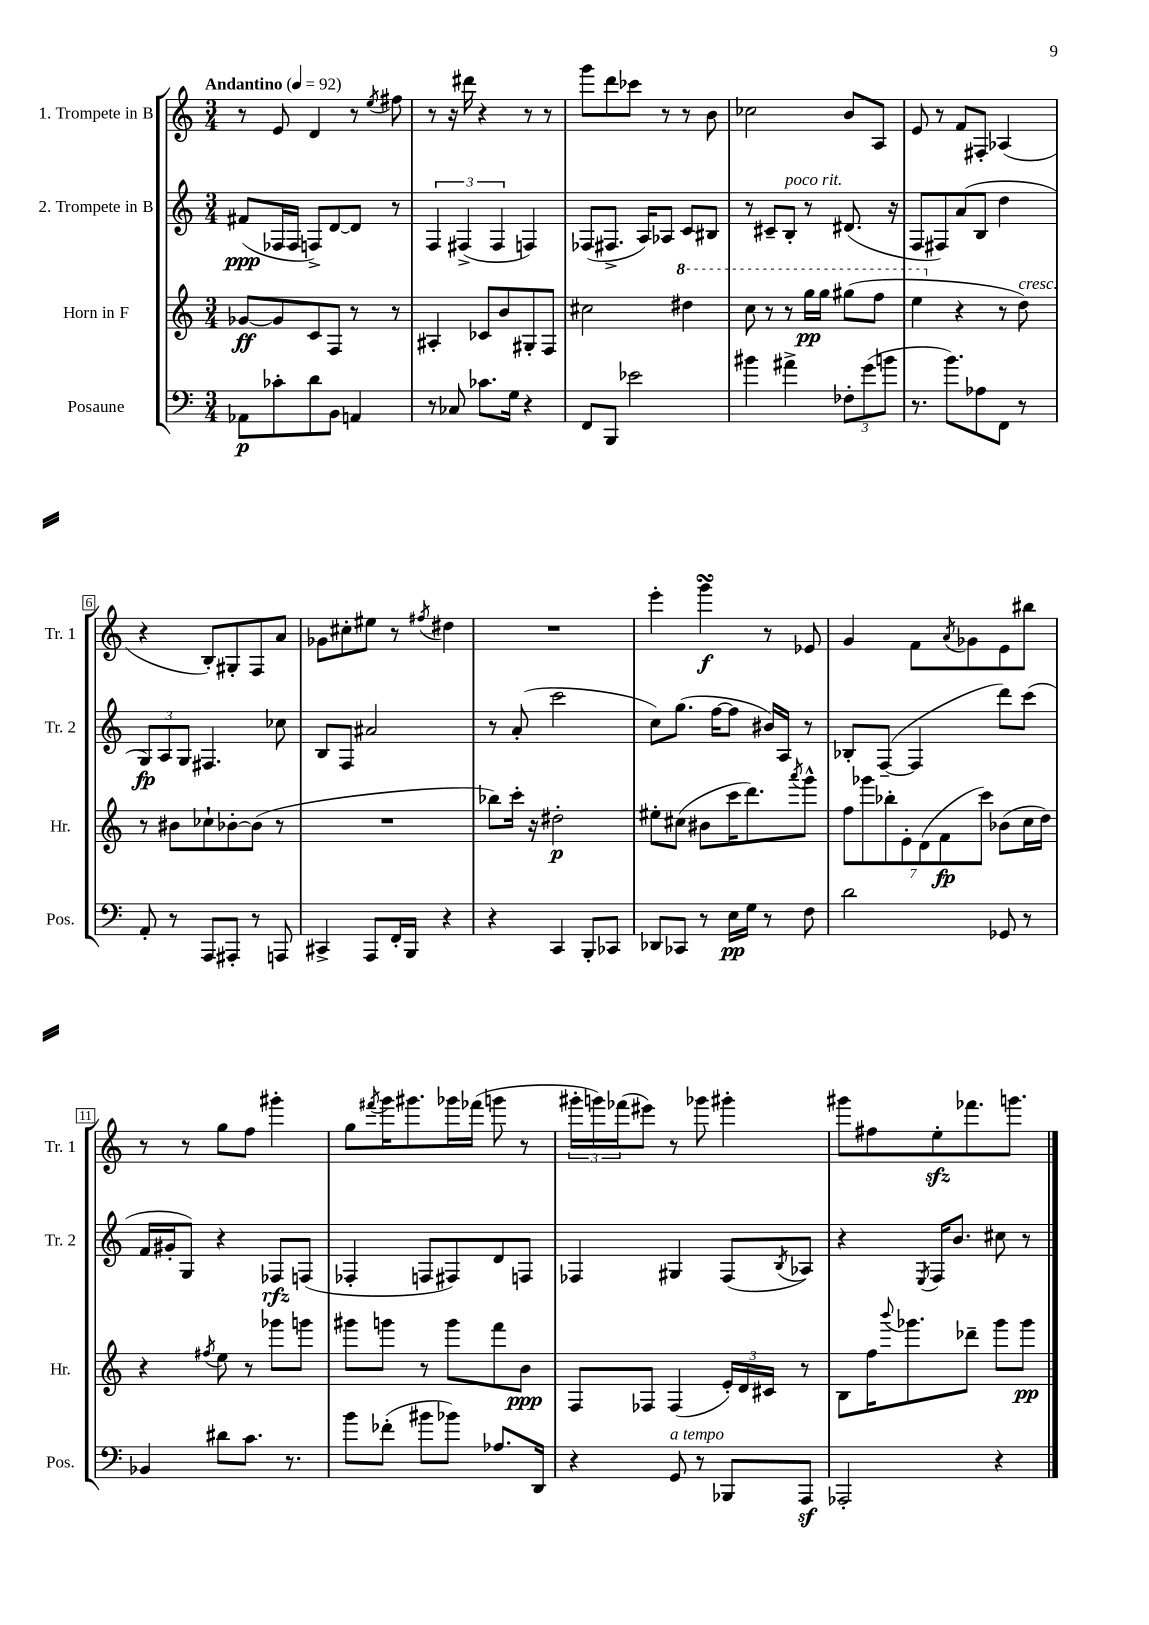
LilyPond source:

<<
\new StaffGroup <<
\new Staff = "s0" \with { instrumentName = "1. Trompete in B" shortInstrumentName = "Tr. 1" } {
    \clef treble \key c \major \numericTimeSignature \time 3/4 \tempo "Andantino" 4 = 92
    r8 e'8 d'4 r8 \acciaccatura { e''8 } fis''8 |
    r8 r16 dis'''16 r4 r8 r8 |
    g'''8 d'''8 ces'''8 r8 r8 b'8 |
    ces''2 b'8 a8 |
    e'8 r8 f'8 fis8-. aes4( |
    r4 b8-.) gis8-. f8 a'8 |
    ges'8 cis''8-. eis''8 r8 \acciaccatura { fis''8 } dis''4 |
    R2. |
    e'''4-. g'''4\turn\f r8 ees'8 |
    g'4 f'8 \acciaccatura { a'8 } ges'8 e'8 bis''8 |
    r8 r8 g''8 f''8 gis'''4-. |
    g''8 \acciaccatura { fis'''8 } g'''16 gis'''8. ges'''16 fes'''16( g'''8 r8 |
    \tuplet 3/2 { gis'''16-. g'''16) fes'''16( } eis'''8) r8 ges'''8 gis'''4-. |
    gis'''8 fis''8 e''8-.\sfz fes'''8. g'''8. \bar "|." |
}
\new Staff = "s1" \with { instrumentName = "2. Trompete in B" shortInstrumentName = "Tr. 2" } {
    \clef treble \key c \major \numericTimeSignature \time 3/4
    fis'8\ppp( fes16 fes16 f8->) d'8~ d'8 r8 |
    \tuplet 3/2 { f4 fis4->( fis4 } f4) |
    fes8( fis8.-> a16) aes8 c'8 bis8 |
    r8 cis'8-- b8-.^\markup { \italic "poco rit." } r8 dis'8.( r16 |
    f8 fis8) a'8( b8 d''4 |
    \tuplet 3/2 { g8\fp) a8 g8 } fis4. ces''8 |
    b8 f8 ais'2 |
    r8 a'8-.( c'''2 |
    c''8) g''8.( f''16~ f''8 bis'16) a16 r8 |
    bes8-. f8~--( f4 d'''8) c'''8( |
    f'16 gis'16-. g8) r4 fes8\rfz f8( |
    fes4-. f8 fis8) d'8 f8 |
    fes4 gis4 fes8( \acciaccatura { b8 } aes8) |
    r4 \acciaccatura { e8 } f16 b'8. cis''8 r8 \bar "|." |
}
\new Staff = "s2" \with { instrumentName = "Horn in F" shortInstrumentName = "Hr." } {
    \clef treble \key c \major \numericTimeSignature \time 3/4
    ges'8~\ff ges'8 c'8 f8 r8 r8 |
    ais4-. ces'8 b'8 gis8-. f8 |
    cis''2 \ottava #1 dis'''4 |
    c'''8 r8 r8 g'''16\pp g'''16 gis'''8( f'''8 |
    e'''4 \ottava #0 r4 r8 d''8^\markup { \italic "cresc." }) |
    r8 bis'8 ces''8-! bes'8~-. bes'8( r8 |
    R2. |
    bes''8) c'''16-. r16 dis''2-.\p |
    eis''8-. cis''8( bis'8 c'''16 d'''8.) \acciaccatura { a'''8 } g'''8-^ |
    \tuplet 7/4 { f''8 ges'''8 bes''8-. e'8-. d'8( f'8\fp c'''8) } bes'8( c''16 d''16) |
    r4 \acciaccatura { fis''8 } e''8 r8 ges'''8 g'''8 |
    gis'''8 g'''8 r8 g'''8 f'''8 b'8\ppp |
    f8 fes8 fes4( \tuplet 3/2 { e'16-.) d'16 cis'16 } r8 |
    b8 f''16 \appoggiatura { b'''8 } ges'''8. des'''8-- ges'''8 ges'''8\pp \bar "|." |
}
\new Staff = "s3" \with { instrumentName = "Posaune" shortInstrumentName = "Pos." } {
    \clef bass \key c \major \numericTimeSignature \time 3/4
    aes,8\p ces'8-. d'8 b,8 a,4 |
    r8 ces8 ces'8. g16 r4 |
    f,8 b,,8 ees'2 |
    bis'4 ais'4-> \tuplet 3/2 { fes8-. g'8( b'8 } |
    r8. b'8.) aes8 f,8 r8 |
    a,8-. r8 a,,8 ais,,8-. r8 a,,8 |
    cis,4-> a,,8 f,16-. b,,16 r4 |
    r4 c,4 b,,8-. ces,8 |
    des,8 ces,8 r8 e16\pp g16 r8 f8 |
    d'2 ges,8 r8 |
    bes,4 dis'8 c'8. r8. |
    b'8 fes'8-.( bis'8 bes'8) aes8. d,16 |
    r4 g,8^\markup { \italic "a tempo" } r8 bes,,8 a,,8\sf |
    aes,,2-. r4 \bar "|." |
}
>>
>>
\layout { \context { \Score \override BarNumber.stencil = #(make-stencil-boxer 0.1 0.3 ly:text-interface::print) } }
